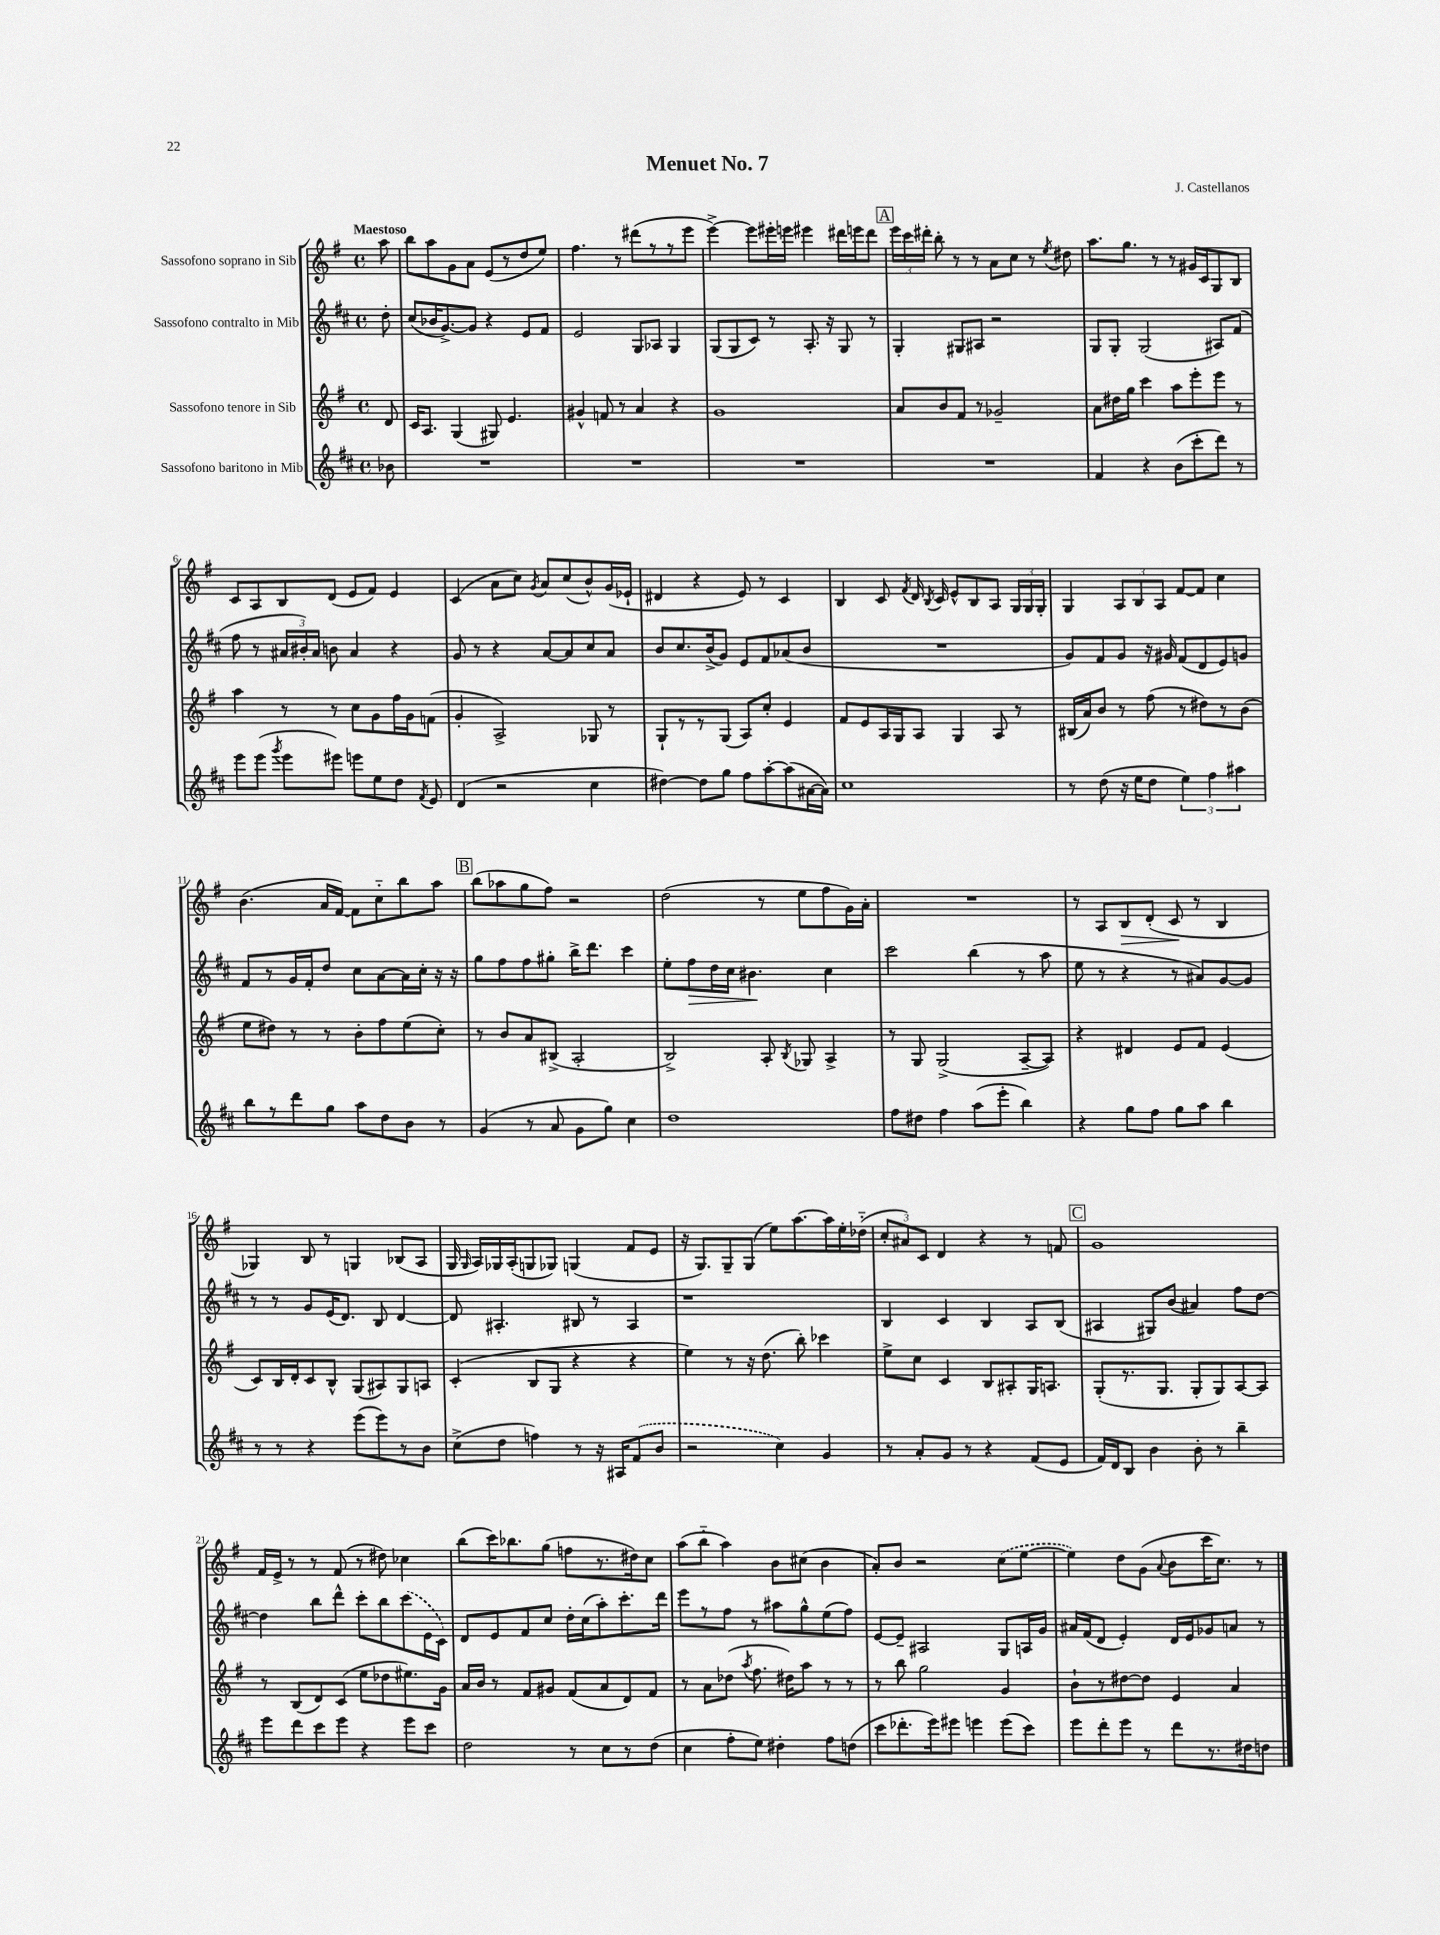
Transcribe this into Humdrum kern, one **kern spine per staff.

**kern	**kern	**kern	**dynam	**kern	**dynam
*part4	*part3	*part2	*part2	*part1	*part1
*staff4	*staff3	*staff2	*staff2	*staff1	*staff1
*I"Sassofono baritono in Mib	*I"Sassofono tenore in Sib	*I"Sassofono contralto in Mib	*	*I"Sassofono soprano in Sib	*
*clefG2	*clefG2	*clefG2	*	*clefG2	*
*k[f#c#]	*k[f#]	*k[f#c#]	*	*k[f#]	*
*M4/4	*M4/4	*M4/4	*	*M4/4	*
*met(c)	*met(c)	*met(c)	*	*met(c)	*
=	=	=	=	=	=
!	!	!	!	!LO:TX:a:B:t=Maestoso	!
8b-X\	8d/	8dd'\	.	8aa\	.
=1	=1	=1	=1	=1	=1
1r	16c/KL	(8cc#/L	.	8bb\L	.
.	8.A/J	.	.	.	.
.	.	16b-X/K	.	8aa\	.
.	.	[8.g^/)	.	.	.
.	(4G/	.	.	8g\	.
.	.	8g/J]	.	8a\J	.
.	8G#X/)	4r	.	(8e/L	.
.	4.e/	.	.	8r	.
.	.	8e/L	.	8dd/	.
.	.	8f#/J	.	8ee/J)	.
=2	=2	=2	=2	=2	=2
1r	4g#X^^/	2e/	.	4.ff#\	.
.	8fn/	.	.	.	.
.	8r	.	.	8r	.
.	4a/	8G/L	.	(8ddd#X\L	.
.	.	8A-X/J	.	8r	.
.	4r	4G/	.	8r	.
.	.	.	.	8eee\J	.
=3	=3	=3	=3	=3	=3
1r	1g	(8G/L	.	[4eee^\)	.
.	.	8G/	.	.	.
.	.	8c#/J)	.	8eee\L]	.
.	.	8r	.	16eee#X'\L	.
.	.	.	.	16eeen\JJ	.
.	.	8.A'/	.	4eee#X\	.
.	.	16r	.	.	.
.	.	8G/	.	16ddd#X\LL	.
.	.	.	.	16eeen\J	.
.	.	8r	.	8ddd#\J	.
!!LO:REH:place=s1:t=A
=4	=4	=4	=4	=4	=4
1r	8a/L	4G'/	.	24eee\LL	.
.	.	.	.	24ccc\	.
.	.	.	.	24ddd#X'\JJ	.
.	8b/	.	.	8bb'\	.
.	8f#/J	8G#X/L	.	8r	.
.	8r	8A#X/J	.	8r	.
.	2g-X~/	2r	.	8a\L	.
.	.	.	.	8cc\J	.
.	.	.	.	8r	.
.	.	.	.	8qee/	.
.	.	.	.	8dd#X\	.
=5	=5	=5	=5	=5	=5
4f#/	8a\L	8G/L	.	8.aa\L	.
.	16dd#X\L	8G'/J	.	.	.
.	16gg\JJ	.	.	8.gg\J	.
4r	4ccc\	(2G/	.	.	.
.	.	.	.	8r	.
(8b\L	8aa\L	.	.	8r	.
8ccc#'\	8eee'\	.	.	16g#X/LL	.
.	.	.	.	16c/J	.
8ddd\J)	8eee\J	8A#X/L)	.	8G/	.
8r	8r	(8f#/J	.	8B/J	.
!!LO:LB:g=z
=6	=6	=6	=6	=6	=6
8eee\L	4aa\	8ff#\	.	8c/L	.
(8eee\J	.	8r	.	8A/	.
8qggg/	.	.	.	.	.
8eee\L	8r	24a#X/LL	.	8B/	.
.	.	24b#X'/)	.	.	.
.	.	24a#/JJ	.	.	.
8eee#X\J)	8r	8bn\	.	(8d/J	.
8eeen\L	8cc\L	4a#/	.	8e/L	.
8ee\	8g\	.	.	8f#/J)	.
8dd\J	16ff#\L	4r	.	4e/	.
.	16g\J	.	.	.	.
8qf#/	.	.	.	.	.
8e/	(8fn\J	.	.	.	.
=7	=7	=7	=7	=7	=7
(4d/	4g'/	8g/	.	(4c/	.
.	.	8r	.	.	.
2r	2A^/)	4r	.	8a\L	.
.	.	.	.	8cc\J)	.
.	.	.	.	8qg/	.
.	.	[8a/L	.	8a/L	.
.	.	8a/]	.	(8cc/	.
4cc#\	8G-X/	8cc#/	.	8b^^/)	.
.	8r	8a/J	.	(16g/L	.
.	.	.	.	16e-X`/JJ	.
=8	=8	=8	=8	=8	=8
[4dd#X\)	8G`/L	8b/L	.	4d#X/	.
.	8r	8.cc#/	.	.	.
8dd#\L]	8r	.	.	4r	.
.	.	(16b^/k	.	.	.
8gg\J	(8G/J	8g/J)	.	.	.
8ff#\L	8A/L)	8e/L	.	8e/)	.
[8aa'\	8cc'/J	8f#/	.	8r	.
(8aa\]	4e/	(8a-X/	.	4c/	.
[16a#X\L	.	8b/J	.	.	.
16a#\JJ])	.	.	.	.	.
=9	=9	=9	=9	=9	=9
1cc#	8f#/L	1r	.	4B/	.
.	8e/	.	.	.	.
.	16A/L	.	.	8c/	.
.	16G/J	.	.	.	.
.	.	.	.	8qf#/	.
.	8A/J	.	.	16d/	.
.	.	.	.	8qB/	.
.	.	.	.	16c/	.
.	4G/	.	.	8e^^/L	.
.	.	.	.	8B/	.
.	8A/	.	.	8A/J	.
.	8r	.	.	24G/LL	.
.	.	.	.	24G/	.
.	.	.	.	24G'/JJ	.
=10	=10	=10	=10	=10	=10
8r	(16B#X/LL	8g/L)	.	4G/	.
.	16a/J)	.	.	.	.
(8dd\	8b/J	8f#/	.	.	.
16r	8r	8g/J	.	12A/L	.
16ee\KL	.	.	.	.	.
.	.	.	.	12B/	.
8dd\J	(8ff#\	16r	.	.	.
.	.	.	.	12A/J	.
.	.	16g#X/	.	.	.
6ee\)	8r	(8f#/L	.	[8f#/L	.
.	8dd#X\L)	8d/	.	8f#/J]	.
6ff#\	.	.	.	.	.
.	8r	8e/)	.	4cc\	.
6aa#X\	.	.	.	.	.
.	(8b\J	8gn/J	.	.	.
!!LO:LB:g=z
=11	=11	=11	=11	=11	=11
8bb\L	8ee\L	8f#/L	.	(4.b\	.
8r	8dd#X\J)	8r	.	.	.
8ddd\	8r	16g/L	.	.	.
.	.	16f#'/J	.	.	.
8gg\J	8r	8dd/J	.	16a/LL	.
.	.	.	.	[16f#/JJ)	.
8aa\L	8b'\L	8cc#\L	.	8f#\L]	.
8dd\	8ff#\	[8a\	.	8cc\	.
8b\J	(8ee\	16a\L]	.	8bb\	.
.	.	16cc#'\JJ	.	.	.
8r	8cc'\J)	16r	.	8aa\J	.
.	.	16r	.	.	.
!!LO:REH:place=s1:t=B
=12	=12	=12	=12	=12	=12
(4g/	8r	8gg\L	.	(8bb\L	.
.	8b/L	8ff#\	.	8aa-X\	.
8r	8a/	8ff#\	.	8gg\	.
8a/	(8B#X^/J	8gg#X'\J	.	8ff#\J)	.
8g\L	2A'/	16bb^\KL	.	2r	.
.	.	8.ddd\J	.	.	.
8gg\J)	.	.	.	.	.
4cc#\	.	4ccc#\	.	.	.
=13	=13	=13	=13	=13	=13
1dd	2B^/)	8ee'\L	.	(2dd\	.
!	!	!	!LO:HP:b	!	!
.	.	8ff#\	>	.	.
.	.	16dd\L	.	.	.
.	.	16cc#\JJ	.	.	.
.	.	4.b#X\	.	.	.
.	8A'/	.	.	8r	.
.	8qB/	.	.	.	.
.	8G-X/	.	.	8ee\L	.
.	4A^/	4cc#\	]	8ff#\	.
.	.	.	.	16g\L)	.
.	.	.	.	16a'\JJ	.
=14	=14	=14	=14	=14	=14
8ff#\L	8r	2ccc#\	.	1r	.
8dd#X\J	8G/	.	.	.	.
4ff#\	(2G^/	.	.	.	.
(8aa\L	.	(4bb\	.	.	.
8eee'\J	.	.	.	.	.
4bb\)	[8A~/L	8r	.	.	.
.	8A/J])	8aa\	.	.	.
=15	=15	=15	=15	=15	=15
4r	4r	8ee\	.	8r	.
.	.	8r	.	8A/L	.
!	!	!	!	!	!LO:HP:b
8gg\L	4d#X/	4r	.	8B/	>
8ff#\J	.	.	.	(8d'/J	.
8gg\L	8e/L	8r	.	8c/	.
8aa\J	8f#/J	8a#X/L)	.	8r	]
4bb\	(4e/	[8g/	.	4B/	.
.	.	8g/J]	.	.	.
!!LO:LB:g=z
=16	=16	=16	=16	=16	=16
8r	8c/L)	8r	.	4G-X/)	.
8r	16B/L	8r	.	.	.
.	16d'/J	.	.	.	.
4r	8c/	8g/L	.	8B/	.
.	8B^^/J	(16e/K	.	8r	.
.	.	8.d/J)	.	.	.
(8eee\L	(8G/L	.	.	4Gn/	.
8eee\)	8A#X/)	8B/	.	.	.
8r	8G/	[4d/	.	(8B-X/L	.
8b\J	8An/J	.	.	8A/J	.
=17	=17	=17	=17	=17	=17
(8cc#^\L	(4c'/	8d/]	.	16G/	.
.	.	.	.	16qqG/	.
.	.	.	.	16A/LL)	.
8dd\J	.	4.A#X'/	.	16G-X/	.
.	.	.	.	(16A'/J	.
4ffn\)	8B/L	.	.	8Gn/	.
.	8G/J	.	.	8G-X/J)	.
8r	4r	8B#X/	.	(4Gn/	.
16r	.	8r	.	.	.
16A#X/KL	.	.	.	.	.
(8f#/	4r	4A#/	.	8f#/L	.
8b/J	.	.	.	8e/J	.
=18	=18	=18	=18	=18	=18
2r	4ee\)	1r	.	16r	.
.	.	.	.	8.G/L)	.
.	8r	.	.	8G~/	.
.	16r	.	.	(8G/J	.
.	(8.dd\	.	.	.	.
4cc#\)	.	.	.	8ee\L)	.
.	8bb'\)	.	.	[8.aa\	.
4g/	4ccc-X\	.	.	.	.
.	.	.	.	16aa\L]	.
.	.	.	.	16ee'\	.
.	.	.	.	(16dd-X\JJ	.
=19	=19	=19	=19	=19	=19
8r	8ee^\L	4B/	.	12cc'/L	.
.	.	.	.	12a#X/)	.
8a'/L	8cc\J	.	.	.	.
.	.	.	.	12c/J	.
8g/J	4c/	4c#/	.	4d/	.
8r	.	.	.	.	.
4r	8B/L	4B/	.	4r	.
.	8A#X'/	.	.	.	.
(8f#/L	16G/K	8A/L	.	8r	.
.	8.An/J	.	.	.	.
8e/J	.	(8B/J	.	8fn/	.
!!LO:REH:place=s1:t=C
=20	=20	=20	=20	=20	=20
16f#/LL)	(8G'/L	4A#X/	.	1g	.
16d/J	.	.	.	.	.
8B/J	8.r	.	.	.	.
4b\	.	8G#X/L)	.	.	.
.	8.G/J	.	.	.	.
.	.	(8b/J	.	.	.
8b'\	8G'/L	4a#X/)	.	.	.
8r	8G/)	.	.	.	.
4bb~\	[8A/	8ff#\L	.	.	.
.	8A/J]	[8dd\J	.	.	.
!!LO:LB:g=z
=21	=21	=21	=21	=21	=21
8eee\L	8r	4dd\]	.	16f#/LL	.
.	.	.	.	16e^/JJ	.
8ddd\	(8B/L	.	.	8r	.
8ccc#\	8d/)	8bb\L	.	8r	.
8eee\J	(8c/J	8ddd^^\J	.	(8f#/	.
4r	8ee\L	8ccc#'\L	.	8r	.
.	8dd-X\	8bb\	.	8dd#X\)	.
8eee\L	8.ee#X\)	(8ccc#\	.	4cc-X\	.
8ccc#\J	.	16e\L	.	.	.
.	16g\Jk	16c#\JJ)	.	.	.
=22	=22	=22	=22	=22	=22
2dd\	16a/LL	8d/L	.	(8bb\L	.
.	16b/JJ	.	.	.	.
.	8r	8e/	.	16ccc\K)	.
.	.	.	.	8.bb-X\	.
.	8f#/L	8f#/	.	.	.
.	8g#X/J	8cc#/J	.	(8gg\J	.
8r	(8f#/L	16dd'\LL	.	8ffn\L	.
.	.	(16cc#\J	.	.	.
8cc#\L	8a/	8aa'\)	.	8.r	.
8r	8d/)	8.ccc#'\	.	.	.
.	.	.	.	16dd#X\k)	.
(8dd\J	8f#/J	.	.	8cc\J	.
.	.	16ddd\Jk	.	.	.
=23	=23	=23	=23	=23	=23
4cc#\	8r	8eee\L	.	(8aa\L	.
.	8a\L	8r	.	8bb\J	.
8ff#'\L	(8dd-X\J	8ff#\J	.	4aa\)	.
.	8qaa/	.	.	.	.
8ee\J)	8.ff#\	8r	.	.	.
4dd#X'\	.	8aa#X\L	.	8b\L	.
.	16dd#X\KL)	.	.	.	.
.	8aa\J	8gg^^\	.	(8cc#X\J	.
8ff#\L	8r	(8ee\	.	4b\	.
(8ddn\J	8r	8ff#\J)	.	.	.
=24	=24	=24	=24	=24	=24
8ccc#\L	8r	[8e/L	.	8a'/L)	.
8.ddd-X'\	8bb\	8e~/J]	.	8b/J	.
.	2gg\	2A#X/	.	2r	.
16eee\k)	.	.	.	.	.
8eee#X\J	.	.	.	.	.
4eeen\	.	.	.	.	.
(8eee\L	4g/	8G/L	.	(8cc\L	.
8ccc#\J)	.	16An/L	.	[8ee\J	.
.	.	16g/JJ	.	.	.
=25	=25	=25	=25	=25	=25
8eee\L	8b`\L	16a#X/LL	.	4ee\])	.
.	.	(16f#/J	.	.	.
8ddd'\	8r	8d/J	.	.	.
8eee\J	[8dd#X\	4e'/)	.	8dd\L	.
8r	8dd#\J]	.	.	(8g\J	.
.	.	.	.	8qqa/	.
8ddd\L	4e/	16d/LL	.	8b\L	.
.	.	16e/J	.	.	.
8.r	.	8g-X/	.	16ccc\K	.
.	.	.	.	8.cc\J)	.
.	4a/	8an/J	.	.	.
16dd#X\k	.	.	.	.	.
8ddn\J	.	8r	.	8r	.
==	==	==	==	==	==
*-	*-	*-	*-	*-	*-
